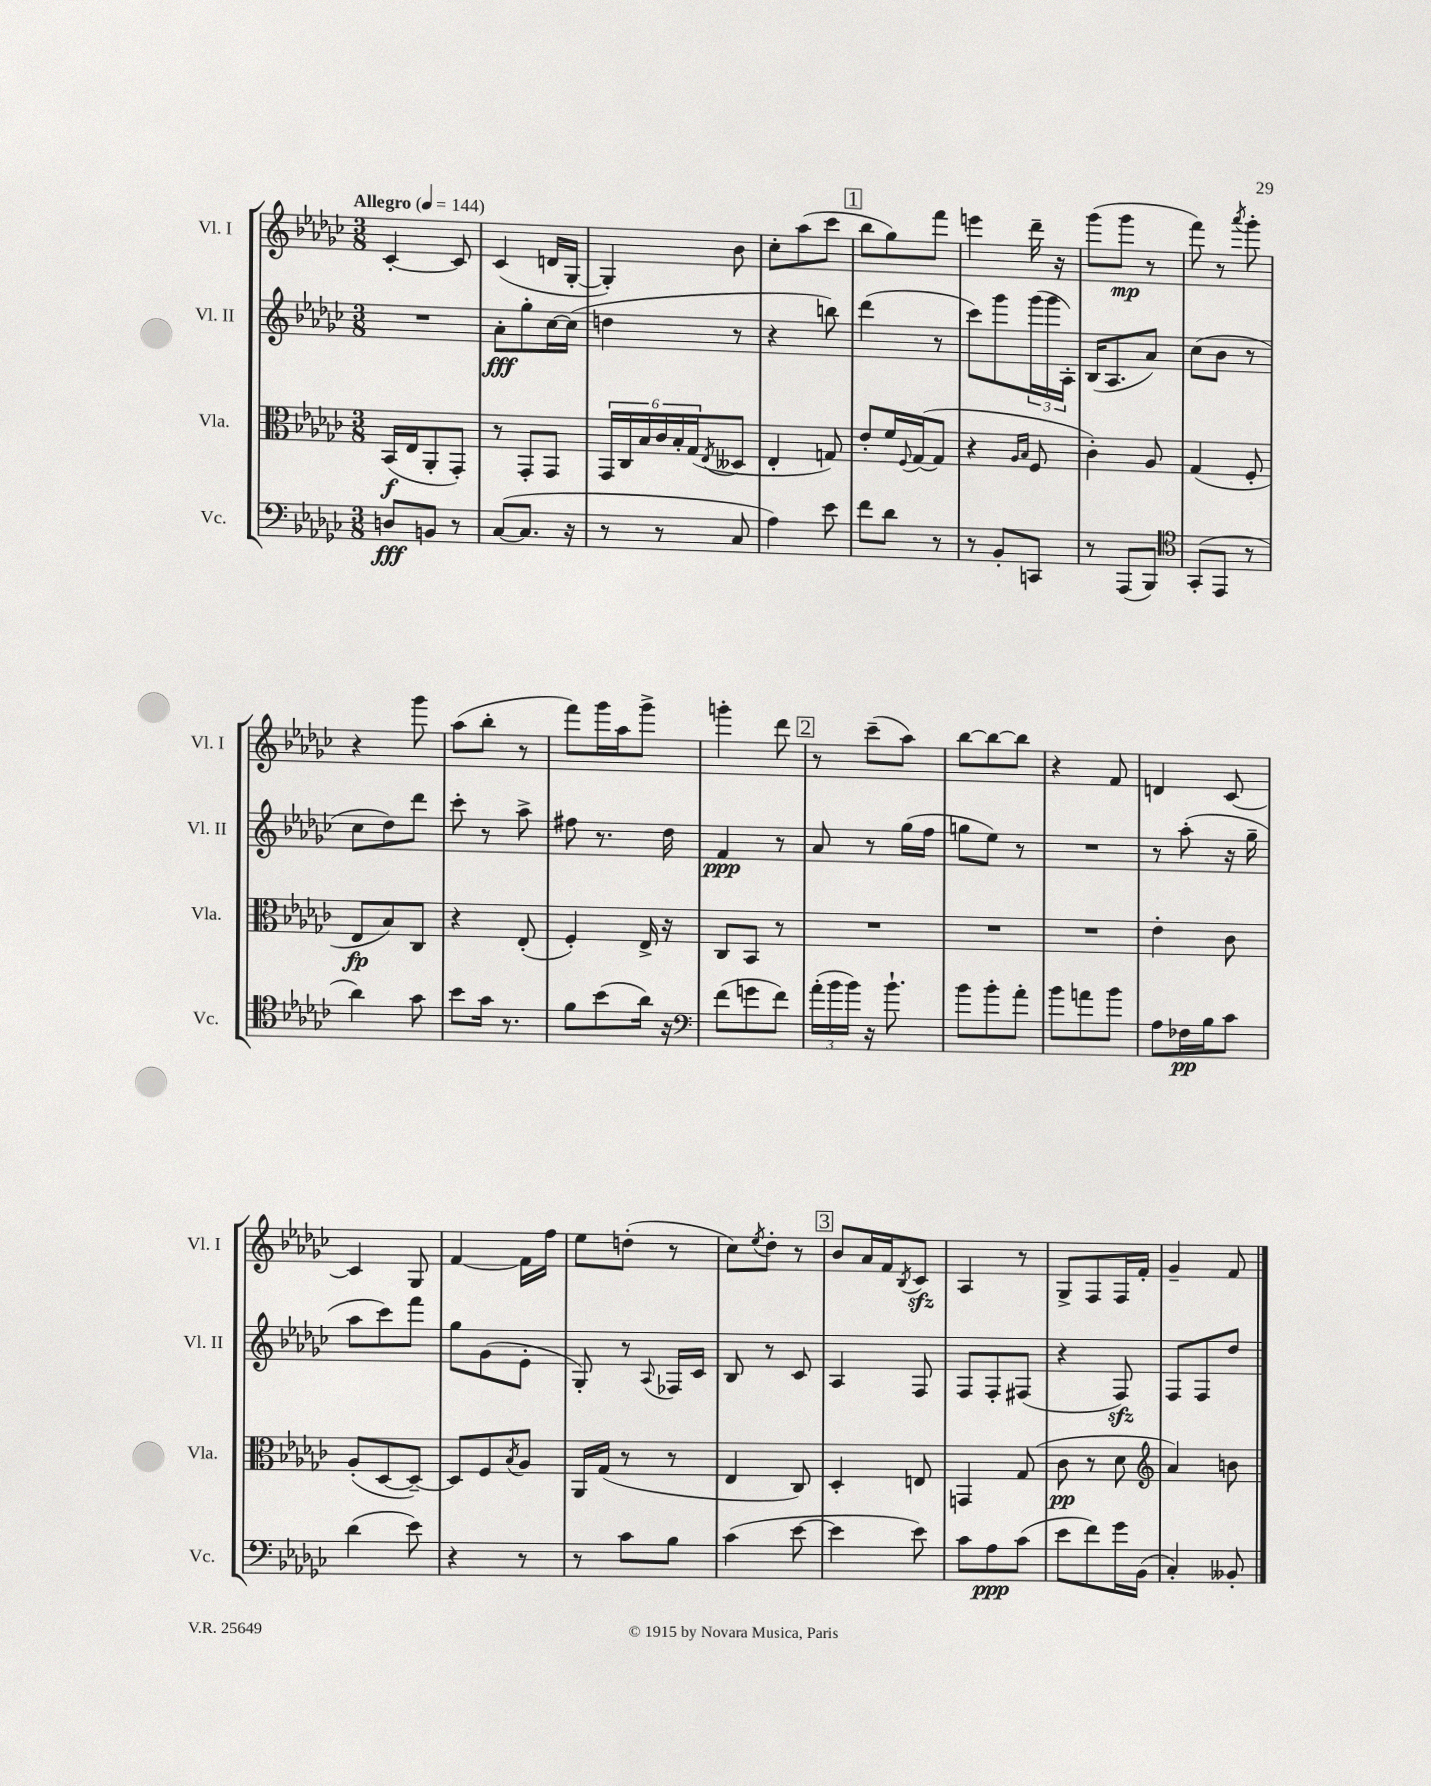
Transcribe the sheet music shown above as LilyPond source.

<<
\new StaffGroup <<
\new Staff = "s0" \with { instrumentName = "Vl. I" shortInstrumentName = "Vl. I" } {
    \clef treble \key ges \major \numericTimeSignature \time 3/8 \tempo "Allegro" 4 = 144
    ces'4~-. ces'8 |
    ces'4( d'16 ges16~-. |
    ges4-.) bes'8 |
    ces''8-. aes''8( ces'''8 |
    \mark \markup { \box "1" } bes''8 ges''8) f'''8 |
    e'''4 des'''16-- r16 |
    ges'''8( ges'''8\mp r8 |
    f'''8) r8 \acciaccatura { aes'''8 } ges'''8-. |
    r4 ges'''8 |
    aes''8( bes''8-. r8 |
    f'''8) ges'''16 aes''16 ges'''8-> |
    g'''4-. des'''8 |
    \mark \markup { \box "2" } r8 ces'''8--( aes''8) |
    bes''8~ bes''8~ bes''8 |
    r4 f'8 |
    d'4 ces'8~ |
    ces'4 ges8 |
    f'4~ f'16 f''16 |
    ees''8 d''8-.( r8 |
    ces''8) \acciaccatura { ees''8 } des''8-. r8 |
    \mark \markup { \box "3" } bes'8 aes'16 f'16 \acciaccatura { bes8 } ces'8\sfz |
    aes4 r8 |
    ges8-> f8 f16 f'16-. |
    ges'4-- f'8 \bar "|." |
}
\new Staff = "s1" \with { instrumentName = "Vl. II" shortInstrumentName = "Vl. II" } {
    \clef treble \key ges \major \numericTimeSignature \time 3/8
    R4. |
    aes'8-.\fff ges''8-. ces''16~ ces''16( |
    d''4 r8 |
    r4 b''8) |
    \mark \markup { \box "1" } des'''4( r8 |
    ces'''8) ges'''8 \tuplet 3/2 { ges'''16( ges'''16 aes16-.) } |
    bes16( aes8. aes'8) |
    ces''8( bes'8 r8 |
    ces''8 des''8) des'''8 |
    ces'''8-. r8 aes''8-> |
    fis''8 r8. des''16 |
    f'4\ppp r8 |
    \mark \markup { \box "2" } aes'8 r8 ges''16( f''16 |
    g''8 ees''8) r8 |
    R4. |
    r8 aes''8-.( r16 ges''16-- |
    aes''8 ces'''8) f'''8 |
    ges''8 ges'8( ees'8-. |
    ges8-.) r8 \appoggiatura { aes8 } fes16 ces'16 |
    bes8 r8 ces'8 |
    \mark \markup { \box "3" } aes4 f8 |
    f8 f8-. fis8( |
    r4 f8\sfz) |
    f8 f8 des''8 \bar "|." |
}
\new Staff = "s2" \with { instrumentName = "Vla." shortInstrumentName = "Vla." } {
    \clef alto \key ges \major \numericTimeSignature \time 3/8
    bes,16\f( ees16 aes,8-. ges,8-.) |
    r8 ges,8-. ges,8 |
    \tuplet 6/4 { ges,16 ces16 bes16 ces'16 bes16-. ges16( } \acciaccatura { ees8 } deses8 |
    ees4-. g8) |
    \mark \markup { \box "1" } ees'8-. f'16 \appoggiatura { f8 } ges16~( ges8 |
    r4 \grace { aes16 bes16 } f8 |
    ces'4-.) aes8 |
    ges4( f8-. |
    ees8\fp bes8) ces8 |
    r4 ees8-.( |
    f4-.) ees16-> r16 |
    ces8 bes,8 r8 |
    \mark \markup { \box "2" } R4. |
    R4. |
    R4. |
    ees'4-. ces'8 |
    aes8-.( des8~ des8~--) |
    des8 f8 \acciaccatura { bes8 } aes8 |
    aes,16 ges16( r8 r8 |
    ees4 ces8) |
    \mark \markup { \box "3" } des4-. e8 |
    g,4 ges8( |
    ces'8\pp r8 des'8 |
    \clef treble aes'4) b'8 \bar "|." |
}
\new Staff = "s3" \with { instrumentName = "Vc." shortInstrumentName = "Vc." } {
    \clef bass \key ges \major \numericTimeSignature \time 3/8
    d8\fff b,8 r8 |
    ces8~( ces8. r16 |
    r8 r8 ces8 |
    aes4) ees'8 |
    \mark \markup { \box "1" } f'8 des'8 r8 |
    r8 bes,8-. c,8 |
    r8 aes,,8( bes,,8) |
    \clef tenor ges,8-.( ees,8 r8 |
    aes'4) ges'8 |
    bes'8 ges'16 r8. |
    f'8 bes'8( aes'16) r16 |
    \clef bass f'8( g'8 f'8) |
    \mark \markup { \box "2" } \tuplet 3/2 { aes'16-.( bes'16 bes'16) } r16 bes'8.-! |
    bes'8 bes'8-. aes'8-. |
    bes'8 a'8 bes'8 |
    aes8 fes16\pp bes16 ces'8 |
    des'4( ees'8) |
    r4 r8 |
    r8 ces'8 bes8 |
    ces'4( ees'8~ |
    \mark \markup { \box "3" } ees'4 ees'8) |
    ces'8 aes8\ppp ces'8( |
    ees'8 f'8) ges'16 bes,16( |
    ces4-.) beses,8-. \bar "|." |
}
>>
>>
\layout { \context { \Score \remove "Bar_number_engraver" } }
